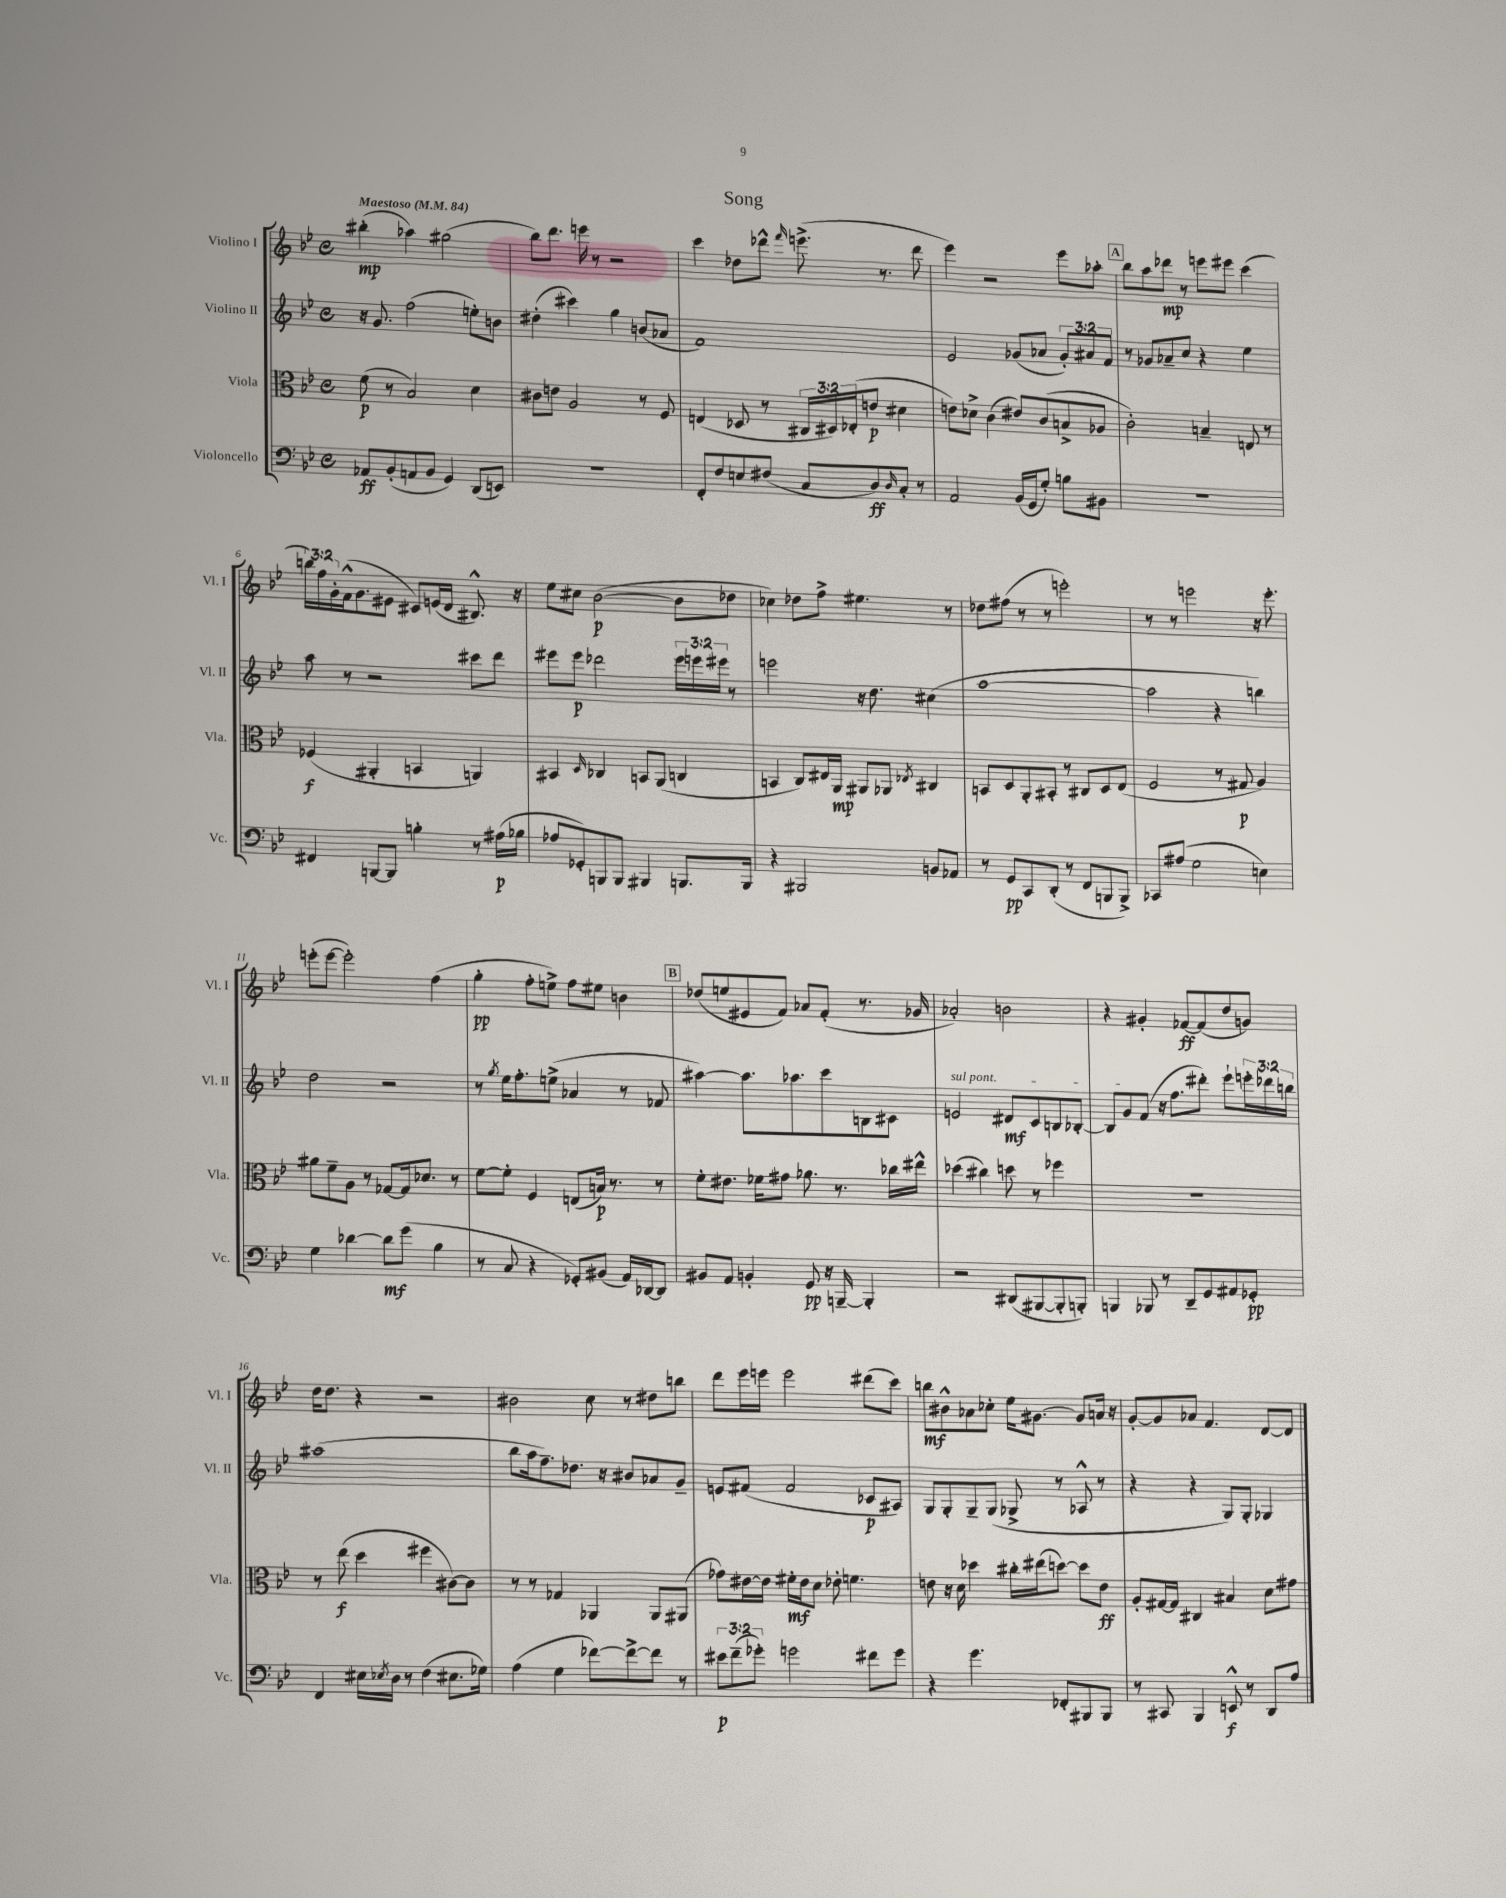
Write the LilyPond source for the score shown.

\header { title = "Song" }
<<
\new StaffGroup <<
\new Staff = "s0" \with { instrumentName = "Violino I" shortInstrumentName = "Vl. I" } {
    \clef treble \key bes \major \defaultTimeSignature \time 4/4 \override Staff.TupletNumber.text = #tuplet-number::calc-fraction-text \tempo "Maestoso" 4 = 84
    bis''4-.\mp( aes''4) gis''2( |
    bes''8) d'''8. e'''16 r8 r2 |
    c'''4 des''8 des'''8-^ \grace { f'''16 } e'''8.->( r8. des'''8 |
    ees'''4) r2 ees'''8 aes''8-. |
    \mark \markup { \box "A" } bes''8 a''8 des'''8\mp r8 e'''8 eis'''8 c'''4( |
    \tuplet 3/2 { b''16) f''16 g'16-. } f'16-^( g'8. eis'8 cis'8) e'16( d'16 bis8.-^) r16 |
    ees''8 cis''8 bes'2~\p( bes'8 des''8 |
    ces''4) des''8 f''8-> eis''4. r8 |
    des''8 fis''8( r8 r8 e'''2-.) |
    r8 r8 e'''2 r16 e'''8.-. |
    e'''8-.( e'''8~ e'''2-.) f''4( |
    g''4-.\pp f''8-. e''8->) f''8 eis''8 b'4 |
    \mark \markup { \box "B" } des''8( e''8 eis'8 f'8) aes'8 f'8-.( r8. ges'16 |
    aes'2-.) b'2 |
    r4 gis'4-. fes'8~\ff fes'8( d''8 g'8) |
    d''16 d''8. r4 r2 |
    bis'2 c''8 r8 dis''8 b''8 |
    d'''8 ees'''16 e'''16 e'''2 dis'''8( c'''8) |
    b''8\mf bis'8-^ aes'8 ces''8-. ees''16 gis'8.~ gis'8 a'16 r16 |
    g'8~-. g'8 aes'8 f'4. d'8~ d'8 \bar "|." |
}
\new Staff = "s1" \with { instrumentName = "Violino II" shortInstrumentName = "Vl. II" } {
    \clef treble \key bes \major \defaultTimeSignature \time 4/4 \override Staff.TupletNumber.text = #tuplet-number::calc-fraction-text
    r16 g'8. f''2( e''8-.) b'8 |
    dis''4-.( cis'''4) g''4 b'8( aes'8 |
    f'1) |
    ees'2 ges'8( aes'8 \tuplet 3/2 { ges'8-.) ais'8 f'8 } |
    \mark \markup { \box "A" } r8 ges'8 aes'8-- c''8 r4 ees''4 |
    a''8 r8 r2 cis'''8 d'''8 |
    eis'''8 eis'''8\p des'''2 \tuplet 3/2 { eis'''16 e'''16 eis'''16 } r8 |
    e'''2 r16 d''8. cis''4( |
    a''1~ |
    a''2 r4 b''4) |
    d''2 r2 |
    r8 \acciaccatura { g''8 } ees''16 f''8.-. e''8->( aes'4 r8 fes'8 |
    \mark \markup { \box "B" } ais''4~) ais''8. aes''8. c'''8 b8 cis'8 |
    \once \override TextSpanner.bound-details.left.text = \markup { \italic "sul pont." } e'2\startTextSpan dis'8\mf c'8 b8 bes8~-. |
    bes8 g'8 f'8\stopTextSpan( r16 f''8. dis'''8-.) ees'''8-! \tuplet 3/2 { e'''16-. des'''16 b''16 } |
    ais''1( |
    bes''8 a''16 f''8.--) des''8. r16 bis'8 aes'8 g'8-- |
    e'8 fis'8( fis'2 ces'8\p ais8) |
    g8 g8-. g8-- g8( ges8-> r8 aes8-^ r8 |
    r4 r4 g8) g8-. ges4 \bar "|." |
}
\new Staff = "s2" \with { instrumentName = "Viola" shortInstrumentName = "Vla." } {
    \clef alto \key bes \major \defaultTimeSignature \time 4/4 \override Staff.TupletNumber.text = #tuplet-number::calc-fraction-text
    f'8\p( r8 bes2) d'4 |
    cis'8 e'8 a2 r8 f8 |
    e4( des8 r8 \tuplet 3/2 { cis16 dis16) ees16-.( } e'8\p dis'4 |
    e'8) des'8-> c'4( eis'8) c'8( b8-> aes8 |
    \mark \markup { \box "A" } c'2-.) b4-- e8 r8 |
    fes4\f( ais,4-. b,4 a,4) |
    bis,4 \grace { d16 } ces4 b,8 a,8( c4 |
    b,4 c8) eis16 a,16\mp ais,8 aes,8 \acciaccatura { ees8 } cis4 |
    b,8 d8 a,8-. bis,8-. r8 cis8 d8 ees8( |
    f2 r8 gis8\p a4) |
    ais'8 f'8-- a8 r8 ges8~ ges16 des'8. r8 |
    f'8~ f'8-. f4 e8( b16\p) r8. r8 |
    \mark \markup { \box "B" } f'8-. eis'8. fes'16 gis'8 aes'8. r8. ces''16 eis''16-^ |
    des''4( cis''4) d''8 r8 fes''4 |
    R1 |
    r8 ees''8\f( d''4 fis''4 cis'8~) cis'8 |
    r8 r8 ges4 aes,4 aes,8 ais,8( |
    ges'8) eis'16~ eis'16 fis'16-.\mf eis'16 d'8 ees'8-. f'4. |
    e'8 r16 d'16 des''4 cis''16-. eis''16( d''8~) d''8 e'8\ff |
    a8-. gis16~ gis16 cis4 bis4 d'8 gis'8 \bar "|." |
}
\new Staff = "s3" \with { instrumentName = "Violoncello" shortInstrumentName = "Vc." } {
    \clef bass \key bes \major \defaultTimeSignature \time 4/4 \override Staff.TupletNumber.text = #tuplet-number::calc-fraction-text
    aes,8\ff bes,8-.( a,8 bes,8 g,4) d,8( e,8) |
    R1 |
    f,8-. f8 e8 fis8( c8 d8\ff) \grace { d16 } c8-. r8 |
    a,2 bes,16( g,16 g8-.) b8 bis,8 |
    \mark \markup { \box "A" } r1 |
    fis,4 b,,8~ b,,8 b4-. r8 ais16\p( bes16 |
    aes8 ges,8-.) b,,8 b,,8 bis,,4 b,,8. b,,16 |
    r4 bis,,2 b,8 aes,8 |
    r8 g,8\pp c,8 d,8-.( r8 f,8 b,,8 b,,8->) |
    ces,8 ais8( g2 e4) |
    g4 des'4~ des'8\mf g'8( bes4 |
    r8 c8 r4 ges,8-.) bis,8( a,16) des,16~ des,8 |
    \mark \markup { \box "B" } bis,8 a,8 b,4-. g,8\pp r16 b,,16~-- b,,4-. |
    r2 dis,8( bis,,8~ bis,,8-. b,,8-.) |
    b,,4 bes,,8 r8 d,8-- g,8 ais,8 ges,8-.\pp |
    f,4 eis16 \acciaccatura { ees8 } d16 r8 f4( eis8. ges16) |
    a4( g4 fes'8~) fes'8~-> fes'8 r8 |
    \tuplet 3/2 { eis'8\p f'8--( ges'8-.) } g'2 fis'8 g'8 |
    r4 g'4. fes,8-. bis,,8 bis,,8 |
    r8 cis,8 bes,,4 e,8-^\f r8 d,8 a8 \bar "|." |
}
>>
>>
